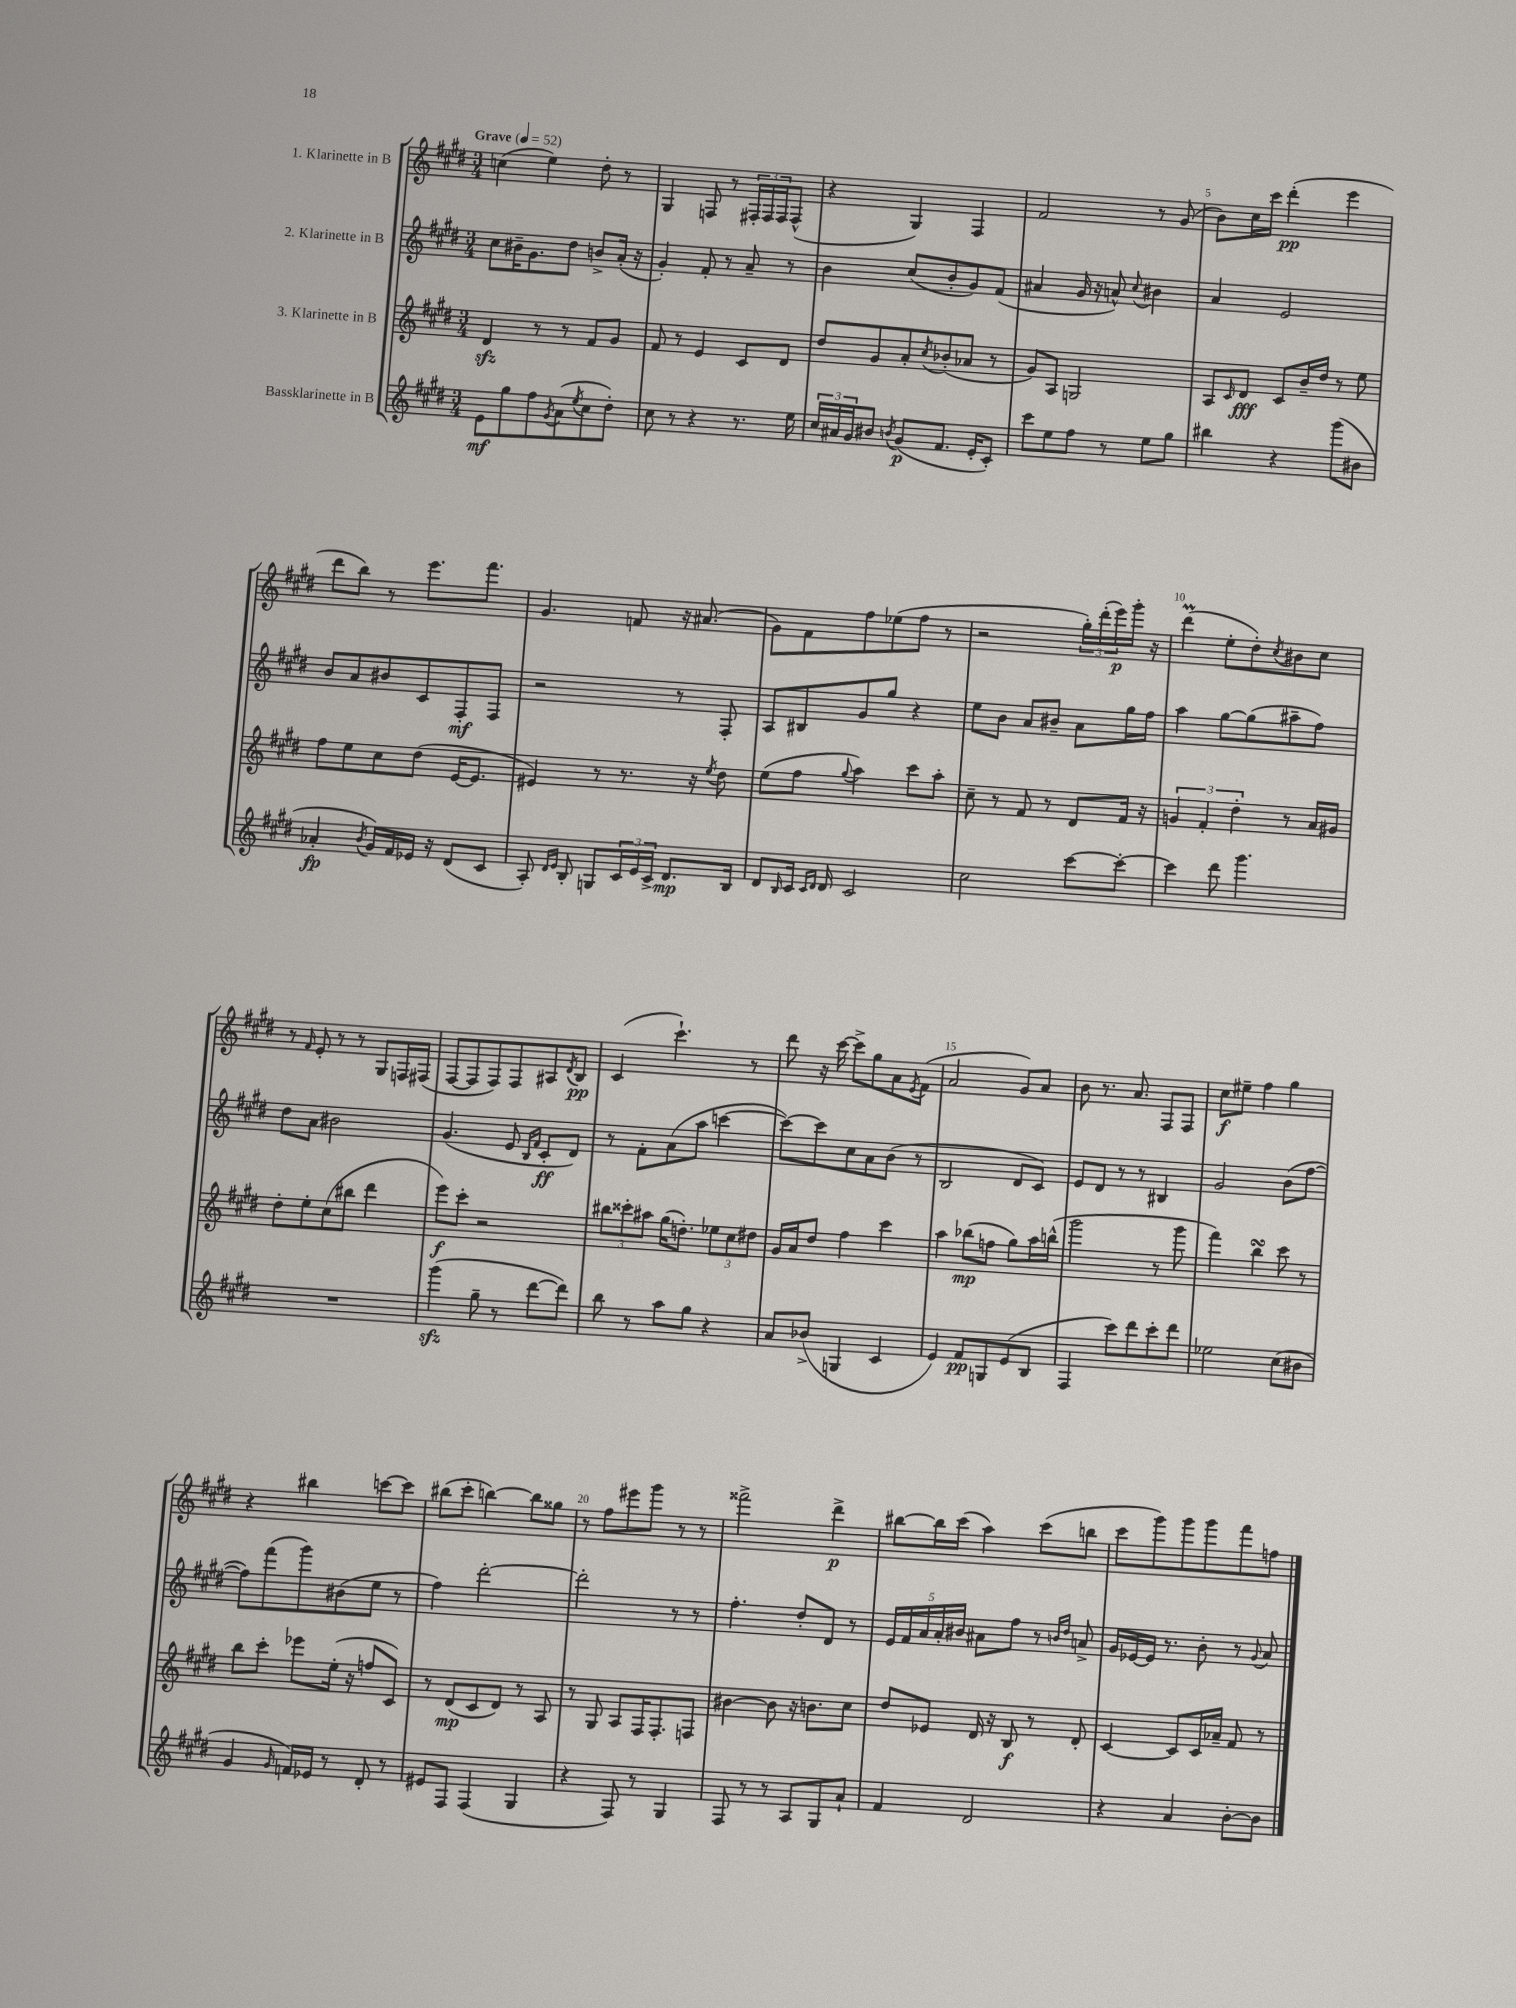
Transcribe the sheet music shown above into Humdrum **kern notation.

**kern	**dynam	**kern	**dynam	**kern	**dynam	**kern	**dynam
*part4	*part4	*part3	*part3	*part2	*part2	*part1	*part1
*staff4	*staff4	*staff3	*staff3	*staff2	*staff2	*staff1	*staff1
*I"Bassklarinette in B	*	*I"3. Klarinette in B	*	*I"2. Klarinette in B	*	*I"1. Klarinette in B	*
*clefG2	*	*clefG2	*	*clefG2	*	*clefG2	*
*k[f#c#g#d#]	*	*k[f#c#g#d#]	*	*k[f#c#g#d#]	*	*k[f#c#g#d#]	*
*M3/4	*	*M3/4	*	*M3/4	*	*M3/4	*
*MM52	*	*MM52	*	*MM52	*	*MM52	*
=1	=1	=1	=1	=1	=1	=1	=1
!	!	!	!	!	!	!LO:TX:a:B:t=Grave	!
8e\L	mf	4d#zz/	.	8cc#\L	.	(4ccn\	.
8gg#\	.	.	.	16b#X~\K	.	.	.
.	.	.	.	8.g#\	.	.	.
8ff#\	.	8r	.	.	.	4ee\)	.
8qg#/	.	.	.	.	.	.	.
(8a\	.	8r	.	8dd#\J	.	.	.
8qee/	.	.	.	.	.	.	.
8cc#\	.	8f#/L	.	8bn^/L	.	8dd#'\	.
8dd#'\J)	.	8g#/J	.	(16a'/Jk	.	8r	.
.	.	.	.	16r	.	.	.
=2	=2	=2	=2	=2	=2	=2	=2
8cc#\	.	8f#/	.	4g#'/)	.	4G#/	.
8r	.	8r	.	.	.	.	.
4r	.	4e/	.	8f#'/	.	8Fn/	.
.	.	.	.	8r	.	8r	.
8.r	.	8c#/L	.	8a~/	.	24F#X'/LL	.
.	.	.	.	.	.	24F#/	.
.	.	.	.	.	.	24F#/J	.
.	.	8d#/J	.	8r	.	(8F#^^/J	.
16ee\	.	.	.	.	.	.	.
=3	=3	=3	=3	=3	=3	=3	=3
24cc#/LL	.	8dd#/L	.	4b\	.	4r	.
24a#X/	.	.	.	.	.	.	.
24g#/J	.	.	.	.	.	.	.
8b#X/J	.	8g#/	.	.	.	.	.
8qbn/	.	.	.	.	.	.	.
(8g#/L	p	8a'/	.	(8cc#/L	.	4G#/)	.
.	.	8qcc#/	.	.	.	.	.
8.f#/J	.	(8b-X'/	.	8b'/	.	.	.
.	.	8a-X/J	.	8g#/)	.	4F#/	.
16e'/KL	.	.	.	.	.	.	.
8c#'/J)	.	8r	.	(8f#/J	.	.	.
=4	=4	=4	=4	=4	=4	=4	=4
8ccc#\L	.	8g#/L)	.	4a#X/	.	2f#/	.
8ee\	.	8A/J	.	.	.	.	.
8ff#\J	.	2Gn/	.	16g#/	.	.	.
.	.	.	.	16r	.	.	.
8r	.	.	.	8an^^/)	.	.	.
.	.	.	.	8qqcc#/	.	.	.
8ee\L	.	.	.	4b#X\	.	8r	.
8gg#\J	.	.	.	.	.	(8g#/	.
=5	=5	=5	=5	=5	=5	=5	=5
4bb#X\	.	8A/L	.	4a/	.	8b\L)	.
.	.	16qqc#/	.	.	.	.	.
.	.	8d#/J	fff	.	.	16cc#\L	.
.	.	.	.	.	.	16ccc#\JJ	.
4r	.	8c#/L	.	2e/	.	(4ddd#'\	pp
.	.	16b~/L	.	.	.	.	.
.	.	16dd#/JJ	.	.	.	.	.
(8ggg#\L	.	8r	.	.	.	4eee\	.
8b#X\J	.	8ee\	.	.	.	.	.
!!LO:LB:g=z
=6	=6	=6	=6	=6	=6	=6	=6
4a-X'/	fp	8ff#\L	.	8b/L	.	8ddd#\L	.
.	.	8ee\	.	8a/	.	8bb\J)	.
8qb/	.	.	.	.	.	.	.
16g#/LL)	.	8cc#\	.	8b#X/	.	8r	.
16f#/	.	.	.	.	.	.	.
16e-X/JJ	.	(8dd#\J	.	8c#/	.	8.eee\L	.
16r	.	.	.	.	.	.	.
(8d#/L	.	[16e/KL	.	8F#'/	mf	.	.
.	.	8.e/J]	.	.	.	8.fff#\J	.
8c#/J	.	.	.	8F#/J	.	.	.
=7	=7	=7	=7	=7	=7	=7	=7
8A'/)	.	4e#X/)	.	2r	.	4.g#/	.
16qqd#/LL	.	.	.	.	.	.	.
16qqe/JJ	.	.	.	.	.	.	.
8B'/	.	.	.	.	.	.	.
8Gn/L	.	8r	.	.	.	.	.
24c#/L	.	8.r	.	.	.	8fn/	.
24e/	.	.	.	.	.	.	.
24c#^/JJ	.	.	.	.	.	.	.
8.d#/L	mp	.	.	8r	.	16r	.
.	.	16r	.	.	.	(8.a#X/	.
.	.	8qee/	.	.	.	.	.
.	.	8dd#\	.	8F#'/	.	.	.
16B/Jk	.	.	.	.	.	.	.
=8	=8	=8	=8	=8	=8	=8	=8
8d#/L	.	(8ee\L	.	8A/L	.	8g#\L)	.
16qqB/	.	.	.	.	.	.	.
16c#/Jk	.	8ff#\J	.	8B#X/	.	8f#\	.
16qqc#/LL	.	.	.	.	.	.	.
16qqd#/JJ	.	.	.	.	.	.	.
16d#/	.	.	.	.	.	.	.
.	.	8qqgg#/	.	.	.	.	.
2c#/	.	4aa\)	.	8g#/	.	8ff#\	.
.	.	.	.	8gg#/J	.	(8ee-X\	.
.	.	8ccc#\L	.	4r	.	8ff#\J	.
.	.	8aa'\J	.	.	.	8r	.
=9	=9	=9	=9	=9	=9	=9	=9
2cc#\	.	8cc#~\	.	8ee\L	.	2r	.
.	.	8r	.	8b\J	.	.	.
.	.	8f#/	.	8a/L	.	.	.
.	.	8r	.	8b#X~/J	.	.	.
[8ccc#\L	.	8d#/L	.	8a\L	.	24gg#'\LL)	.
.	.	.	.	.	.	(24ddd#'\	.
.	.	.	.	.	.	24eee\)	p
8ccc#'\J_	.	16f#/Jk	.	16gg#\L	.	16ggg#'\JJ	.
.	.	16r	.	16ff#\JJ	.	16r	.
=10	=10	=10	=10	=10	=10	=10	=10
4ccc#\]	.	6gn/	.	4aa\	.	(4ddd#m\	.
.	.	6f#'/	.	.	.	.	.
8ddd#\	.	.	.	[8gg#\L	.	8ee'\L	.
.	.	6dd#'\	.	.	.	.	.
4.ggg#\	.	.	.	(8gg#\]	.	8dd#'\)	.
.	.	.	.	.	.	8qcc#/	.
.	.	8r	.	8aa#X~\	.	8b#X\	.
.	.	16a/LL	.	8ff#\J)	.	8cc#\J	.
.	.	16g#X/JJ	.	.	.	.	.
!!LO:LB:g=z
=11	=11	=11	=11	=11	=11	=11	=11
2.r	.	8dd#'\L	.	8dd#\L	.	8r	.
.	.	.	.	.	.	16qqf#/	.
.	.	8ee'\	.	8a\J	.	8e'/	.
.	.	(8cc#\	.	2b#X\	.	8r	.
.	.	8bb#X\J	.	.	.	8r	.
.	.	4ddd#\	.	.	.	8G#/L	.
.	.	.	.	.	.	16Fn/L	.
.	.	.	.	.	.	(16F#X/JJ	.
=12	=12	=12	=12	=12	=12	=12	=12
(4ggg#zz\	.	8eee\L)	f	(4.g#/	.	[8F#/L	.
.	.	8ccc#'\J	.	.	.	8F#/]	.
8gg#~\	.	2r	.	.	.	8F#/)	.
8r	.	.	.	8e/	.	8F#/	.
.	.	.	.	16qqB/LL	.	.	.
.	.	.	.	16qqf#/JJ	.	.	.
[8ddd#\L	.	.	.	8c#'/L	ff	8A#X/	.
.	.	.	.	.	.	8qd#/	.
8ddd#\J])	.	.	.	8d#/J)	.	8B/J	pp
=13	=13	=13	=13	=13	=13	=13	=13
8bb\	.	12bb#X\L	.	8r	.	(4c#/	.
.	.	12ccc##X'\	.	.	.	.	.
8r	.	.	.	8f#'\L	.	.	.
.	.	12aa#X\J	.	.	.	.	.
8aa\L	.	(16gg#\KL	.	(8a\	.	4.ccc#`\)	.
.	.	8.ddn'\J)	.	.	.	.	.
8gg#\J	.	.	.	8aa\J	.	.	.
4r	.	12ee-X\L	.	[4cccn\	.	.	.
.	.	12cc#\	.	.	.	.	.
.	.	.	.	.	.	8r	.
.	.	12dd#X\J	.	.	.	.	.
=14	=14	=14	=14	=14	=14	=14	=14
8a/L	.	16g#/LL	.	8ccc\L_)	.	8ddd#\	.
.	.	16a/J	.	.	.	.	.
(8b-X^/J	.	8dd#/J	.	8ccc\]	.	16r	.
.	.	.	.	.	.	[16ccc#\	.
4Gn/	.	4ff#\	.	8cc#\	.	8ccc#^\L]	.
.	.	.	.	8a\	.	8gg#\	.
4c#/	.	4ccc#\	.	(8b\J	.	8a\	.
.	.	.	.	.	.	8qe/	.
.	.	.	.	8r	.	(8f#\J	.
=15	=15	=15	=15	=15	=15	=15	=15
4e/)	.	4aa\	.	2B/	.	2a/	.
8f#/L	pp	(8bb-X\L	mp	.	.	.	.
8Gn/	.	8ffn\J	.	.	.	.	.
(8e/	.	8gg#\L)	.	8d#/L	.	8g#/L)	.
8B/J	.	16aa\L	.	8c#/J)	.	8a/J	.
.	.	(16bbn^^\JJ	.	.	.	.	.
=16	=16	=16	=16	=16	=16	=16	=16
4F#/	.	2ggg#\	.	8e/L	.	8b\	.
.	.	.	.	8d#/J	.	8.r	.
8ccc#\L)	.	.	.	8r	.	.	.
.	.	.	.	.	.	8.a/	.
8ddd#\	.	.	.	8r	.	.	.
8ccc#'\	.	8r	.	4B#X/	.	8F#/L	.
8ddd#\J	.	8ggg#\	.	.	.	8F#/J	.
=17	=17	=17	=17	=17	=17	=17	=17
2ee-X\	.	4fff#\)	.	2g#/	.	8cc#\L	f
.	.	.	.	.	.	8ee#X~\J	.
.	.	4bbsSSS\	.	.	.	4ff#\	.
(8cc#\L	.	8ccc#\	.	(8b\L	.	4gg#\	.
8b#X\J	.	8r	.	[8ff#\J	.	.	.
!!LO:LB:g=z
=18	=18	=18	=18	=18	=18	=18	=18
4g#/	.	8bb\L	.	8ff#\L])	.	4r	.
.	.	8ccc#'\J	.	(8fff#\	.	.	.
16qqg#/	.	.	.	.	.	.	.
16fn/LL)	.	8eee-X\L	.	8ggg#\)	.	4bb#X\	.
16e-X/JJ	.	.	.	.	.	.	.
8r	.	(16ee'\Jk	.	(8b#X\	.	.	.
.	.	16r	.	.	.	.	.
8d#'/	.	8ffn/L	.	8ee\J	.	[8cccn\L	.
8r	.	8c#/J)	.	8r	.	8ccc\J]	.
=19	=19	=19	=19	=19	=19	=19	=19
8e#X/L	.	8r	.	4ff#\)	.	(8bb#X\L	.
8F#/J	.	(8d#/L	mp	.	.	8ccc#'\J	.
(4F#/	.	8c#/	.	[2ddd#'\	.	[4bbn\)	.
.	.	8d#/J)	.	.	.	.	.
4G#/	.	8r	.	.	.	8bb\L]	.
.	.	8A/	.	.	.	8gg##X\J	.
=20	=20	=20	=20	=20	=20	=20	=20
4r	.	8r	.	2ddd#'\]	.	8r	.
.	.	8G#/	.	.	.	8ff#\L	.
8F#/)	.	8A/L	.	.	.	8eee#X\	.
8r	.	16F#/K	.	.	.	8ggg#\J	.
.	.	8.F#'/	.	.	.	.	.
4G#/	.	.	.	8r	.	8r	.
.	.	8Fn/J	.	8r	.	8r	.
=21	=21	=21	=21	=21	=21	=21	=21
8F#/	.	[4b#X\	.	4.ff#'\	.	2fff##X^\	.
8r	.	.	.	.	.	.	.
8r	.	8b#\]	.	.	.	.	.
8A/L	.	16r	.	8dd#'/L	.	.	.
.	.	8.bn\L	.	.	.	.	.
8G#/	.	.	.	8d#/J	.	4ddd#^\	p
8a`/J	.	8cc#\J	.	8r	.	.	.
=22	=22	=22	=22	=22	=22	=22	=22
4f#/	.	8dd#/L	.	20e/LL	.	[8bb#X\L	.
.	.	.	.	20f#/	.	.	.
.	.	.	.	20a/	.	.	.
.	.	8e-X/J	.	.	.	16bb#\L]	.
.	.	.	.	20a'/	.	.	.
.	.	.	.	.	.	(16ccc#\JJ	.
.	.	.	.	20b#X/JJ	.	.	.
2d#/	.	16d#/	.	8a#X\L	.	4aa\)	.
.	.	16r	.	.	.	.	.
.	.	8B/	f	8ff#\J	.	.	.
.	.	8r	.	8r	.	(8ccc#\L	.
.	.	.	.	16qqbn/LL	.	.	.
.	.	.	.	16qqdd#/JJ	.	.	.
.	.	8d#'/	.	8an^/	.	8bbn\J	.
=23	=23	=23	=23	=23	=23	=23	=23
4r	.	[4c#/	.	16g#/LL	.	8ccc#\L	.
.	.	.	.	[16e-X/	.	.	.
.	.	.	.	16e-/JJ]	.	8ggg#\)	.
.	.	.	.	8.r	.	.	.
4a/	.	8c#/L]	.	.	.	8ggg#\	.
.	.	16c#/L	.	8b'\	.	8ggg#\	.
.	.	16a-X~/JJ	.	.	.	.	.
[8b'\L	.	8f#/	.	8r	.	8fff#\	.
.	.	.	.	8qqg#/	.	.	.
8b\J]	.	8r	.	8a/	.	8ffn\J	.
==	==	==	==	==	==	==	==
*-	*-	*-	*-	*-	*-	*-	*-
